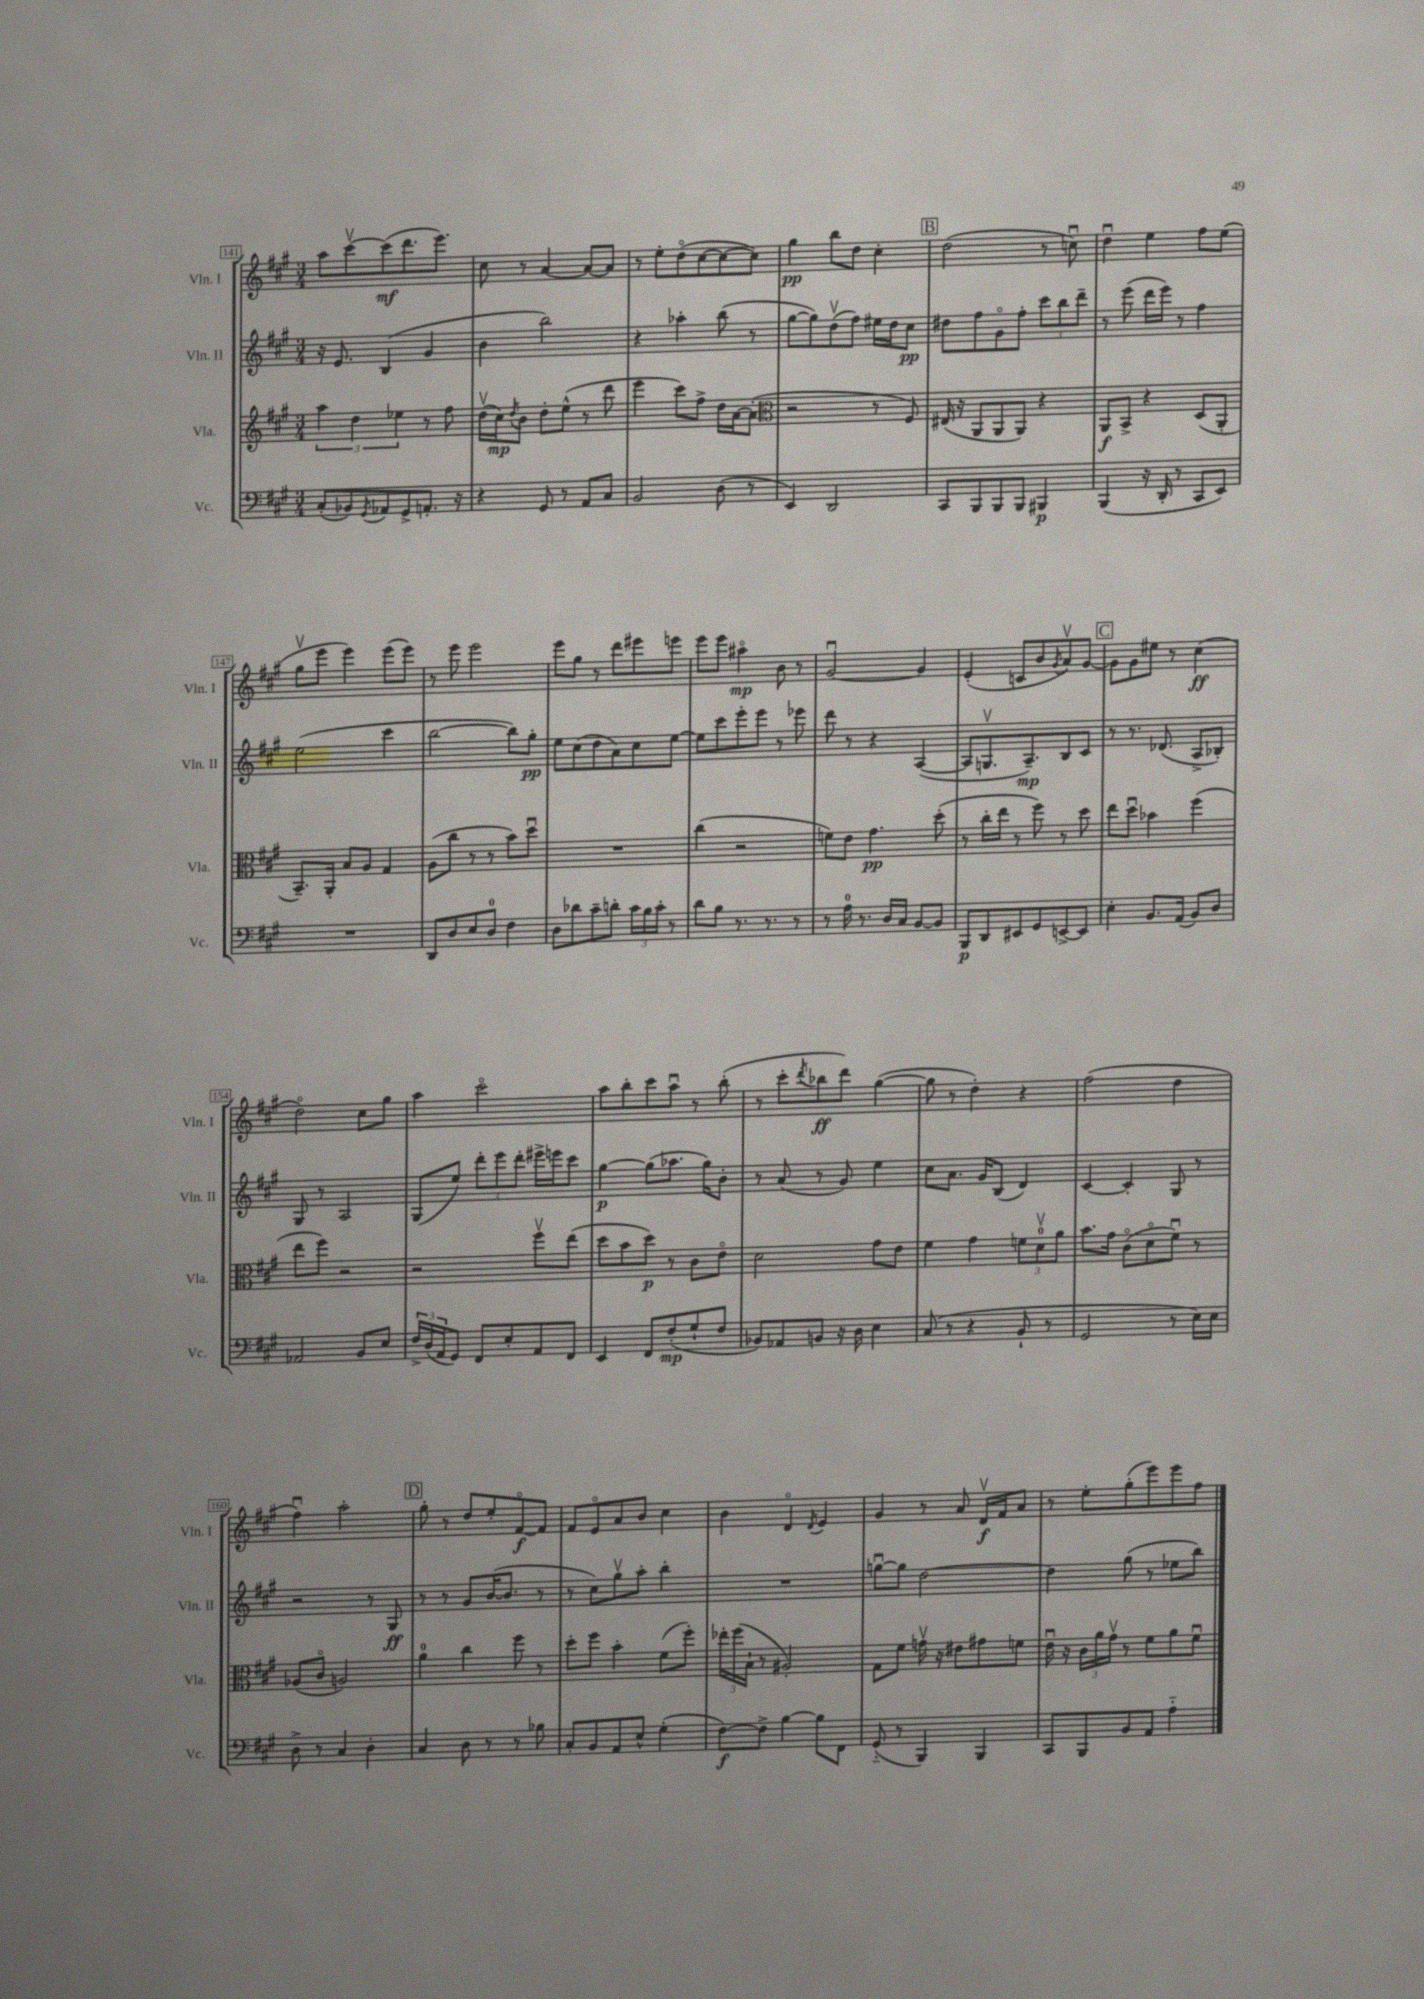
<<
\new StaffGroup <<
\new Staff = "s0" \with { instrumentName = "Vln. I" shortInstrumentName = "Vln. I" } {
    \clef treble \key a \major \numericTimeSignature \time 3/4
    a''8 cis'''8~\upbow cis'''8\mf( d'''8. e'''8.) |
    cis''8 r8 a'4~ a'8~ a'8 |
    r8 e''8-. d''8\flageolet( cis''8~ cis''8~ cis''8) |
    gis''4\pp b''8 d''8 cis''4-. |
    \mark \markup { \box "B" } d''2( r8 c''8\downbow) |
    d''4\downbow e''4 fis''8 e''8( |
    gis''8\upbow e'''8 e'''4) e'''8( e'''8) |
    r8 e'''8 e'''2 |
    e'''8 gis''8 r8 d'''8 eis'''8 e'''8 |
    e'''8 e'''8 ais''4\flageolet\mp b'8 r8 |
    gis'2~\downbow gis'4 |
    e'4-.( c'8 b'8 \acciaccatura { gis'8 } a'8\upbow) gis'8~ |
    \mark \markup { \box "C" } gis'8 gis'8 eis''8 r8 cis''4\ff( |
    d''2\flageolet) cis''8 gis''8 |
    a''4 cis'''2\flageolet |
    a''8 b''8-. cis'''8 a''8\downbow r8 b''8-.( |
    r8 cis'''8-. \acciaccatura { d'''8 } bes''8\ff d'''8) gis''4~( |
    gis''8 r8 d''4-.) r4 |
    fis''2( d''4 |
    fis''4\downbow) a''2-. |
    \mark \markup { \box "D" } gis''8-. r8 d''8 e''8-. fis'8~\flageolet\f fis'8 |
    fis'8 e'8\flageolet a'8 b'8 cis''4 |
    b'4 d'4\flageolet \acciaccatura { d'8 } e'4 |
    gis'4 r8 a'8 d'16\upbow\f fis'16 a'8 |
    r8 e''8-. gis''8-.( e'''8) e'''8 fis''8 \bar "|." |
}
\new Staff = "s1" \with { instrumentName = "Vln. II" shortInstrumentName = "Vln. II" } {
    \clef treble \key a \major \numericTimeSignature \time 3/4
    r16 e'8. b4( gis'4 |
    b'4 b''2) |
    r4 aes''4-. b''8( r8 |
    gis''8~ gis''8) d''8\upbow( fis''8) eis''16 d''16 cis''8\pp |
    \mark \markup { \box "B" } dis''8 fis''8 gis'8\flageolet fis''8-. \tuplet 3/2 { cis'''8 b''8 d'''8-- } |
    r8 e'''8( d'''16 e'''16) r8 fis''4 |
    e''2( cis'''4 |
    b''2~ b''8) gis''8-.\pp |
    e''8 cis''8( d''8 a'8) cis''8 e''8~ |
    e''8 cis'''8 e'''8-. e'''8 r8 ees'''8 |
    d'''8 r8 r4 a4~( |
    a8 g8.\upbow a8.--\mp) b8 cis'8 |
    \mark \markup { \box "C" } r8 r8. des'8.( a8-> bes8-.) |
    gis8 r8 a2 |
    gis8( e''8) \tuplet 3/2 { d'''8-. e'''8 d'''8-. } eis'''16-> e'''16 cis'''8 |
    gis''4~\p gis''8( aes''8. gis''16) b'8-. |
    r8 a'8( r8 gis'8) e''4 |
    cis''8 a'8. gis'16 b8( d'4) |
    cis'4~ cis'4-. gis8 r8 |
    r2 r8 gis8\ff |
    \mark \markup { \box "D" } r8 r8 gis'8 b'16~( b'8. r8 |
    r8 cis''8) gis''8\upbow a''8-. b''4-. |
    R2. |
    g''8~\downbow g''8 d''2~ |
    d''4 gis''8( r8 ees''8 b''8) \bar "|." |
}
\new Staff = "s2" \with { instrumentName = "Vla." shortInstrumentName = "Vla." } {
    \clef treble \key a \major \numericTimeSignature \time 3/4
    \tuplet 3/2 { a''4 d''4 ees''4 } r8 fis''8 |
    d''16\upbow( cis''16\mp) \acciaccatura { d''8 } b'8 d''8-. e''8-^( r8 d'''8 |
    e'''4 cis'''8) fis''8-> d''16 a'16~ a'8-.( |
    \clef alto r2 r8 fis8) |
    \mark \markup { \box "B" } eis16( r16 a,8 a,8 a,8) r4 |
    a,8\f b,8-> r4 d8( a,8-. |
    b,8.--) a,16-. b8 a8 gis4 |
    a8( cis''8 r8 r8 b'8) d''8\downbow |
    R2. |
    cis''4( r2 |
    f'8) e'8 gis'4.\pp d''8-.( |
    r8 cis''16-. e''16 r8 fis''8) r8 d''8 |
    \mark \markup { \box "C" } e''8 d''8\downbow bes'4 fis''4( |
    e''8 fis''8) r2 |
    r2 fis''8\upbow e''8( |
    d''8 b'8 d''8\p) r8 cis'8 e'8\flageolet |
    d'2 gis'8 e'8 |
    fis'4 gis'4 \tuplet 3/2 { f'8 d'8-0\upbow a'8 } |
    b'8. gis'16 cis'8\flageolet( d'8\flageolet fis'8\downbow) r8 |
    aes8( cis'8\flageolet a2) |
    \mark \markup { \box "D" } a'4-0 cis''4 fis''8 r8 |
    d''8-. fis''8 b'4-. fis'8( fis''8-.) |
    \tuplet 3/2 { ees''16-. fis''16( b16-! } r8 ais2-.) |
    gis8 fis'8 g'16\upbow r16 eis'8 gis'8 f'8 |
    e'16\downbow r16 \tuplet 3/2 { cis'16 a'16 gis'16\upbow } r8 fis'8 a'8 fis'8\downbow \bar "|." |
}
\new Staff = "s3" \with { instrumentName = "Vc." shortInstrumentName = "Vc." } {
    \clef bass \key a \major \numericTimeSignature \time 3/4
    cis8-.( bes,8) \acciaccatura { gis,8 } aes,8 gis,8-> a,8.-. r16 |
    r4 gis,8 r8 a,8 cis8 |
    b,2 d8( r8 |
    e,4) d,2 |
    \mark \markup { \box "B" } cis,8 b,,8 b,,8 b,,8 bis,,4\p |
    b,,4( r16 d,16-. r8 cis,8 e,8) |
    R2. |
    d,8 d8 e8 d8-0 fis4 |
    d8 des'8 cis'8-- d'8-. \tuplet 3/2 { cis'16 b16 cis'16-. } r8 |
    d'8 b8 r8. r8. r8 |
    r8 a16-0 r8. d16 cis16 b,8~ b,8 |
    b,,8\p d,8 eis,8 gis,8 e,8~-> e,8 |
    \mark \markup { \box "C" } e4-. b,8. a,16( b,8) d8 |
    aes,2 b,8 e8 |
    \tuplet 3/2 { fis16-> d16( a,16 } gis,8) fis,8 e8-. a,8 fis,8 |
    e,4 fis,8 fis8-.\mp( gis8-! fis8 |
    bes,8) aes,8 b,8 r16 d16 e4 |
    cis8( r8 r4 b,8-! r8 |
    gis,2 r8 e16) e16 |
    d8-> r8 cis4 d4-. |
    \mark \markup { \box "D" } cis4 d8 r8 r8 bes8 |
    cis8-. b,8 a,8 e8-^ gis4-.( |
    fis8~\f) fis8-> b4~ b8 fis,8 |
    gis,8-_( r8 b,,4) b,,4 |
    cis,8 b,,8 b,8 a,8 a4-_ \bar "|." |
}
>>
>>
\layout { \context { \Score currentBarNumber = #141 \override BarNumber.stencil = #(make-stencil-boxer 0.1 0.3 ly:text-interface::print) } }
